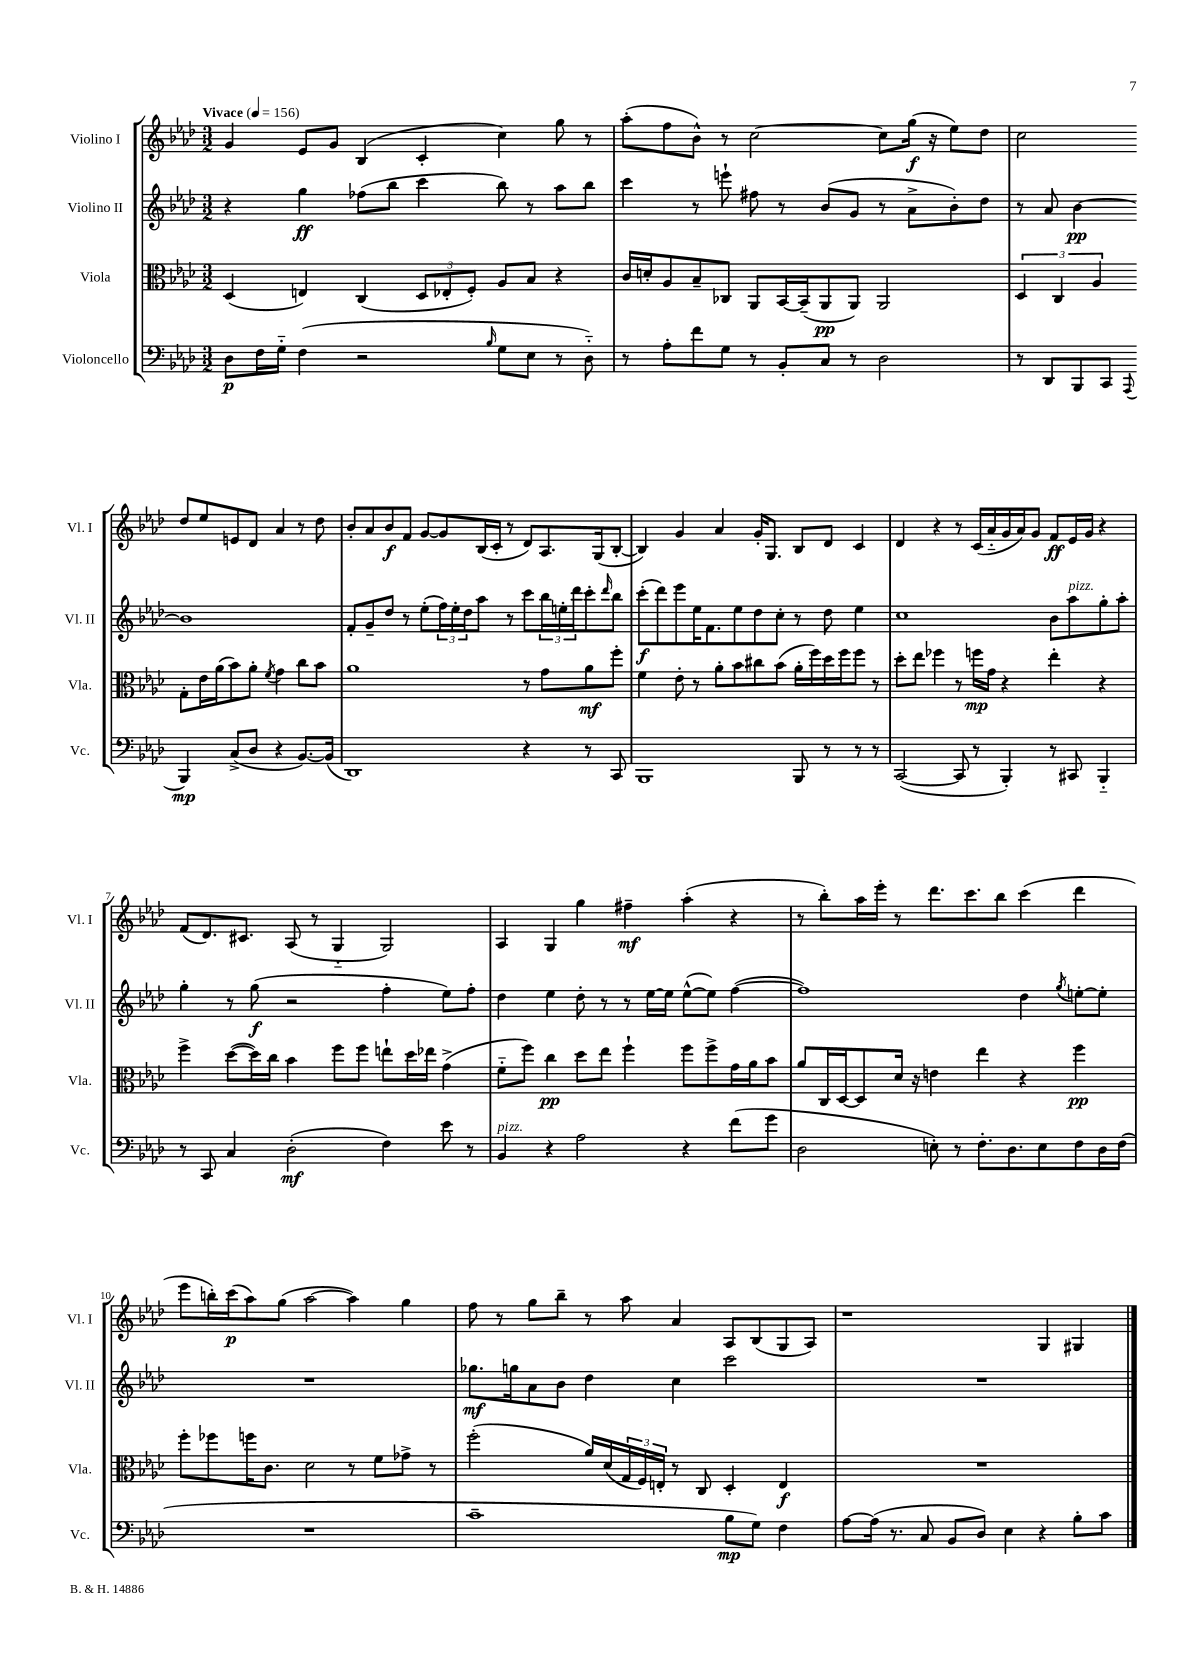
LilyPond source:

<<
\new StaffGroup <<
\new Staff = "s0" \with { instrumentName = "Violino I" shortInstrumentName = "Vl. I" } {
    \clef treble \key aes \major \numericTimeSignature \time 3/2 \tempo "Vivace" 4 = 156
    g'4 ees'8 g'8 bes4( c'4-. c''4) g''8 r8 |
    aes''8-.( f''8 bes'8-^) r8 c''2~ c''8 g''16\f( r16 ees''8) des''8 |
    c''2 des''8 ees''8 e'8 des'8 aes'4 r8 des''8 |
    bes'8-. aes'8 bes'8\f f'8 g'8~ g'8 bes16( c'16-. r8 des'8) aes8. g16( bes8~-. |
    bes4) g'4 aes'4 g'16-. g8. bes8 des'8 c'4 |
    des'4 r4 r8 c'16( aes'16-_ g'16 aes'16) g'8 f'8\ff ees'16 g'16 r4 |
    f'8( des'8.) cis'8. aes8( r8 g4-_ g2) |
    aes4 g4 g''4 fis''4--\mf aes''4-.( r4 |
    r8 bes''8-.) aes''16 ees'''16-. r8 des'''8. c'''8. bes''8 c'''4( des'''4 |
    ees'''8 b''16-.) c'''16\p( aes''8) g''8( aes''2~ aes''4) g''4 |
    f''8 r8 g''8 bes''8-- r8 aes''8 aes'4 aes8 bes8( g8 aes8) |
    r1 g4 gis4 \bar "|." |
}
\new Staff = "s1" \with { instrumentName = "Violino II" shortInstrumentName = "Vl. II" } {
    \clef treble \key aes \major \numericTimeSignature \time 3/2
    r4 g''4\ff fes''8( bes''8 c'''4 bes''8) r8 aes''8 bes''8 |
    c'''4 r8 e'''8-! fis''8 r8 bes'8( g'8 r8 aes'8-> bes'8-.) des''8 |
    r8 aes'8 bes'4~\pp bes'1 |
    f'8-. g'8-- des''8 r8 ees''8-.( \tuplet 3/2 { f''16) ees''16-. des''16 } aes''8 r8 c'''8 \tuplet 3/2 { bes''16 e''16-. des'''16 } c'''8-. \grace { des'''16 } bes''8 |
    c'''8-.\f( des'''8) ees'''8 ees''16 f'8. ees''8 des''8 c''8-. r8 des''8 ees''4 |
    c''1 bes'8 aes''8^\markup { \italic "pizz." } g''8-. aes''8-. |
    g''4-. r8 g''8\f( r2 f''4-. ees''8) f''8-. |
    des''4 ees''4 des''8-. r8 r8 ees''16~ ees''16 ees''8~-^( ees''8) f''4~( |
    f''1) des''4 \acciaccatura { g''8 } e''8~-. e''8-. |
    R1. |
    ges''8.\mf g''16 aes'8 bes'8 des''4 c''4 c'''2 |
    R1. \bar "|." |
}
\new Staff = "s2" \with { instrumentName = "Viola" shortInstrumentName = "Vla." } {
    \clef alto \key aes \major \numericTimeSignature \time 3/2
    des4( e4) c4( \tuplet 3/2 { des8 ees8-. f8-.) } aes8 bes8 r4 |
    c'16 d'16-. aes8 bes8-- ces8 aes,8 bes,16~ bes,16--( aes,8\pp aes,8) aes,2 |
    \tuplet 3/2 { des4 c4 aes4 } g8-. ees'16 aes'16( bes'8) aes'8-. \acciaccatura { f'8 } g'4 c''8 bes'8 |
    aes'1 r8 g'8 aes'8\mf f''8-. |
    f'4 ees'8-. r8 aes'8-. bes'8 cis''8 bes'8( aes'16-. f''16) des''16 f''16 f''8 r8 |
    des''8-. ees''8 fes''4 r8 f''16\mp g'16 r4 ees''4-. r4 |
    f''4-> des''8~( des''16) c''16 bes'4 f''8 f''8 e''8-! des''16 ees''16 g'4->( |
    f'8-_ f''8) c''4\pp des''8 ees''8 f''4-! f''8 f''8-> g'16 aes'16 bes'8 |
    aes'8 c16 des16~ des8 des'16 r16 e'4 ees''4 r4 f''4\pp |
    f''8-. fes''8 f''16 c'8. des'2 r8 f'8 ges'8-> r8 |
    f''2-.( aes'16) des'16( \tuplet 3/2 { g16 f16) e16-. } r8 c8 des4-. e4\f |
    R1. \bar "|." |
}
\new Staff = "s3" \with { instrumentName = "Violoncello" shortInstrumentName = "Vc." } {
    \clef bass \key aes \major \numericTimeSignature \time 3/2
    des8\p f16 g16-_ f4( r2 \grace { bes16 } g8 ees8 r8 des8-_) |
    r8 aes8-. f'8 g8 r8 bes,8-. c8 r8 des2 |
    r8 des,8 bes,,8 c,8 \appoggiatura { aes,,8 } bes,,4\mp c8->( des8 r4 bes,8.~) bes,16( |
    des,1) r4 r8 c,8 |
    bes,,1 bes,,8 r8 r8 r8 |
    c,2~( c,8 r8 bes,,4-.) r8 cis,8 bes,,4-_ |
    r8 c,8 c4 des2-.\mf( f4) ees'8 r8 |
    bes,4^\markup { \italic "pizz." } r4 aes2 r4 f'8( g'8 |
    des2 e8-.) r8 f8.-. des8. e8 f8 des16 f16( |
    R1. |
    c'1-- bes8\mp g8) f4 |
    aes8~ aes16( r8. c8 bes,8 des8) ees4 r4 bes8-. c'8 \bar "|." |
}
>>
>>
